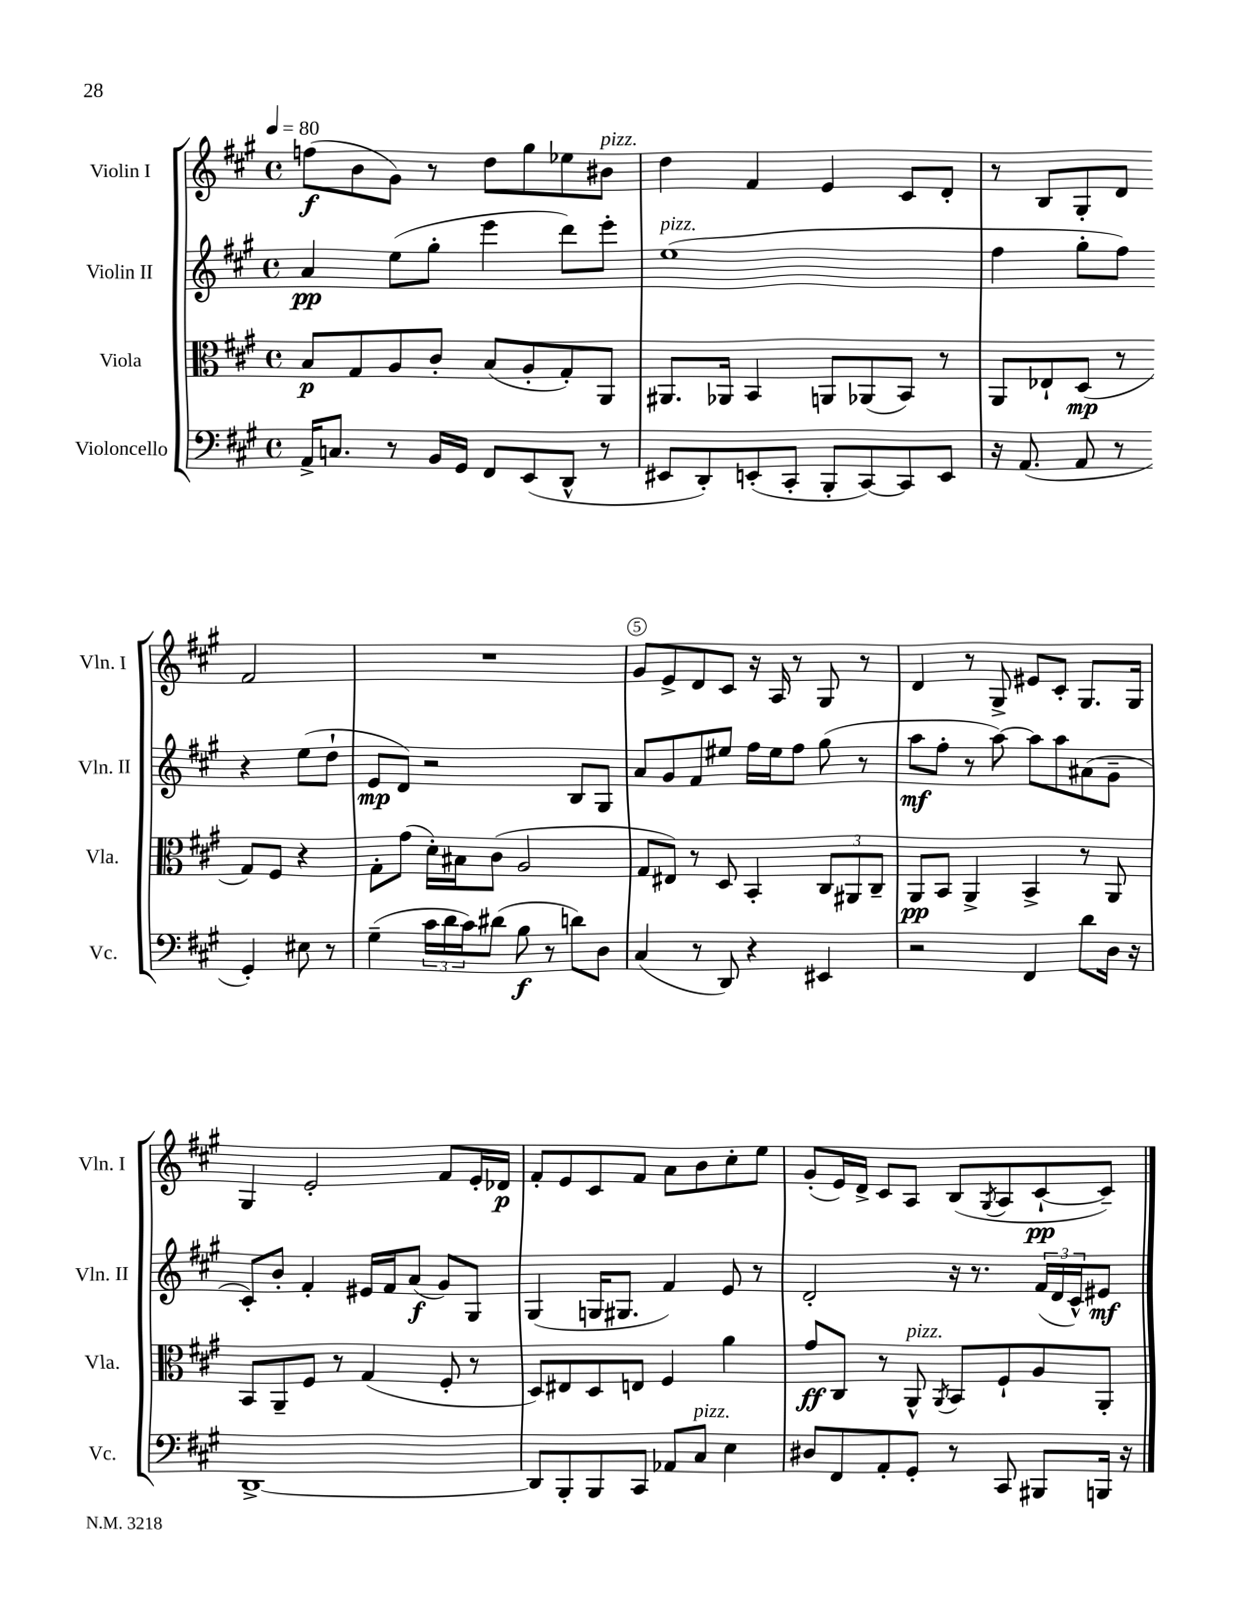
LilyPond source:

<<
\new StaffGroup <<
\new Staff = "s0" \with { instrumentName = "Violin I" shortInstrumentName = "Vln. I" } {
    \clef treble \key a \major \defaultTimeSignature \time 4/4 \tempo 4 = 80
    f''8\f( b'8 gis'8) r8 d''8 gis''8 ees''8 bis'8^\markup { \italic "pizz." } |
    d''4 fis'4 e'4 cis'8 d'8-. |
    r8 b8 gis8-. d'8 fis'2 |
    R1 |
    gis'8 e'8-> d'8 cis'8 r16 a16 r8 gis8 r8 |
    d'4 r8 gis8-> eis'8 cis'8-. gis8. gis16 |
    gis4 e'2-. fis'8 e'16-. des'16\p |
    fis'8-. e'8 cis'8 fis'8 a'8 b'8 cis''8-. e''8 |
    gis'8-.( e'16) d'16-> cis'8 a8 b8( \acciaccatura { gis8 } a8 cis'8~-!\pp cis'8--) \bar "|." |
}
\new Staff = "s1" \with { instrumentName = "Violin II" shortInstrumentName = "Vln. II" } {
    \clef treble \key a \major \defaultTimeSignature \time 4/4
    a'4\pp e''8( gis''8-. e'''4 d'''8) e'''8-. |
    e''1^\markup { \italic "pizz." }( |
    fis''4 gis''8-. fis''8) r4 e''8( d''8-! |
    e'8\mp d'8) r2 b8 gis8 |
    a'8 gis'8 fis'8 eis''8 fis''16 eis''16 fis''8 gis''8( r8 |
    a''8\mf fis''8-. r8 a''8~) a''8 a''8 ais'8( gis'8-- |
    cis'8-.) b'8-. fis'4-. eis'16 fis'16 a'8\f( gis'8) gis8 |
    gis4( g16 gis8. fis'4) e'8 r8 |
    d'2-. r16 r8. \tuplet 3/2 { fis'16( d'16 cis'16-^) } eis'8\mf \bar "|." |
}
\new Staff = "s2" \with { instrumentName = "Viola" shortInstrumentName = "Vla." } {
    \clef alto \key a \major \defaultTimeSignature \time 4/4
    b8\p gis8 a8 cis'8-. b8( a8-. gis8-.) a,8 |
    ais,8. aes,16 b,4 a,8 aes,8( b,8) r8 |
    a,8 ees8-! d8\mp( r8 gis8) fis8 r4 |
    gis8-. gis'8( d'16-.) bis16 cis'8( a2 |
    gis8 eis8) r8 d8 b,4-. \tuplet 3/2 { cis8 ais,8 cis8-- } |
    a,8\pp b,8 a,4-> b,4-> r8 a,8 |
    b,8 a,8-- fis8 r8 gis4( fis8-. r8 |
    d8) eis8 d8 e8 fis4 a'4 |
    gis'8\ff cis8 r8 a,8-^^\markup { \italic "pizz." } \acciaccatura { a,8 } b,8 fis8-! a8 a,8-. \bar "|." |
}
\new Staff = "s3" \with { instrumentName = "Violoncello" shortInstrumentName = "Vc." } {
    \clef bass \key a \major \defaultTimeSignature \time 4/4
    a,16-> c8. r8 b,16 gis,16 fis,8 e,8( d,8-^ r8 |
    eis,8 d,8-.) e,8-.( cis,8-. b,,8-. cis,8~) cis,8 e,8 |
    r16 a,8.( a,8 r8 gis,4-.) eis8 r8 |
    gis4--( \tuplet 3/2 { cis'16 d'16 cis'16) } dis'8( b8\f r8 d'8) d8 |
    cis4( r8 d,8) r4 eis,4 |
    r2 fis,4 d'8 d16 r16 |
    d,1~-> |
    d,8 b,,8-. b,,8 cis,8 aes,8 cis8^\markup { \italic "pizz." } e4 |
    dis8 fis,8 a,8-. gis,8-. r8 cis,8 bis,,8 b,,16 r16 \bar "|." |
}
>>
>>
\layout { \context { \Score \override BarNumber.break-visibility = ##(#f #t #t) barNumberVisibility = #(every-nth-bar-number-visible 5) \override BarNumber.stencil = #(make-stencil-circler 0.1 0.3 ly:text-interface::print) } }
